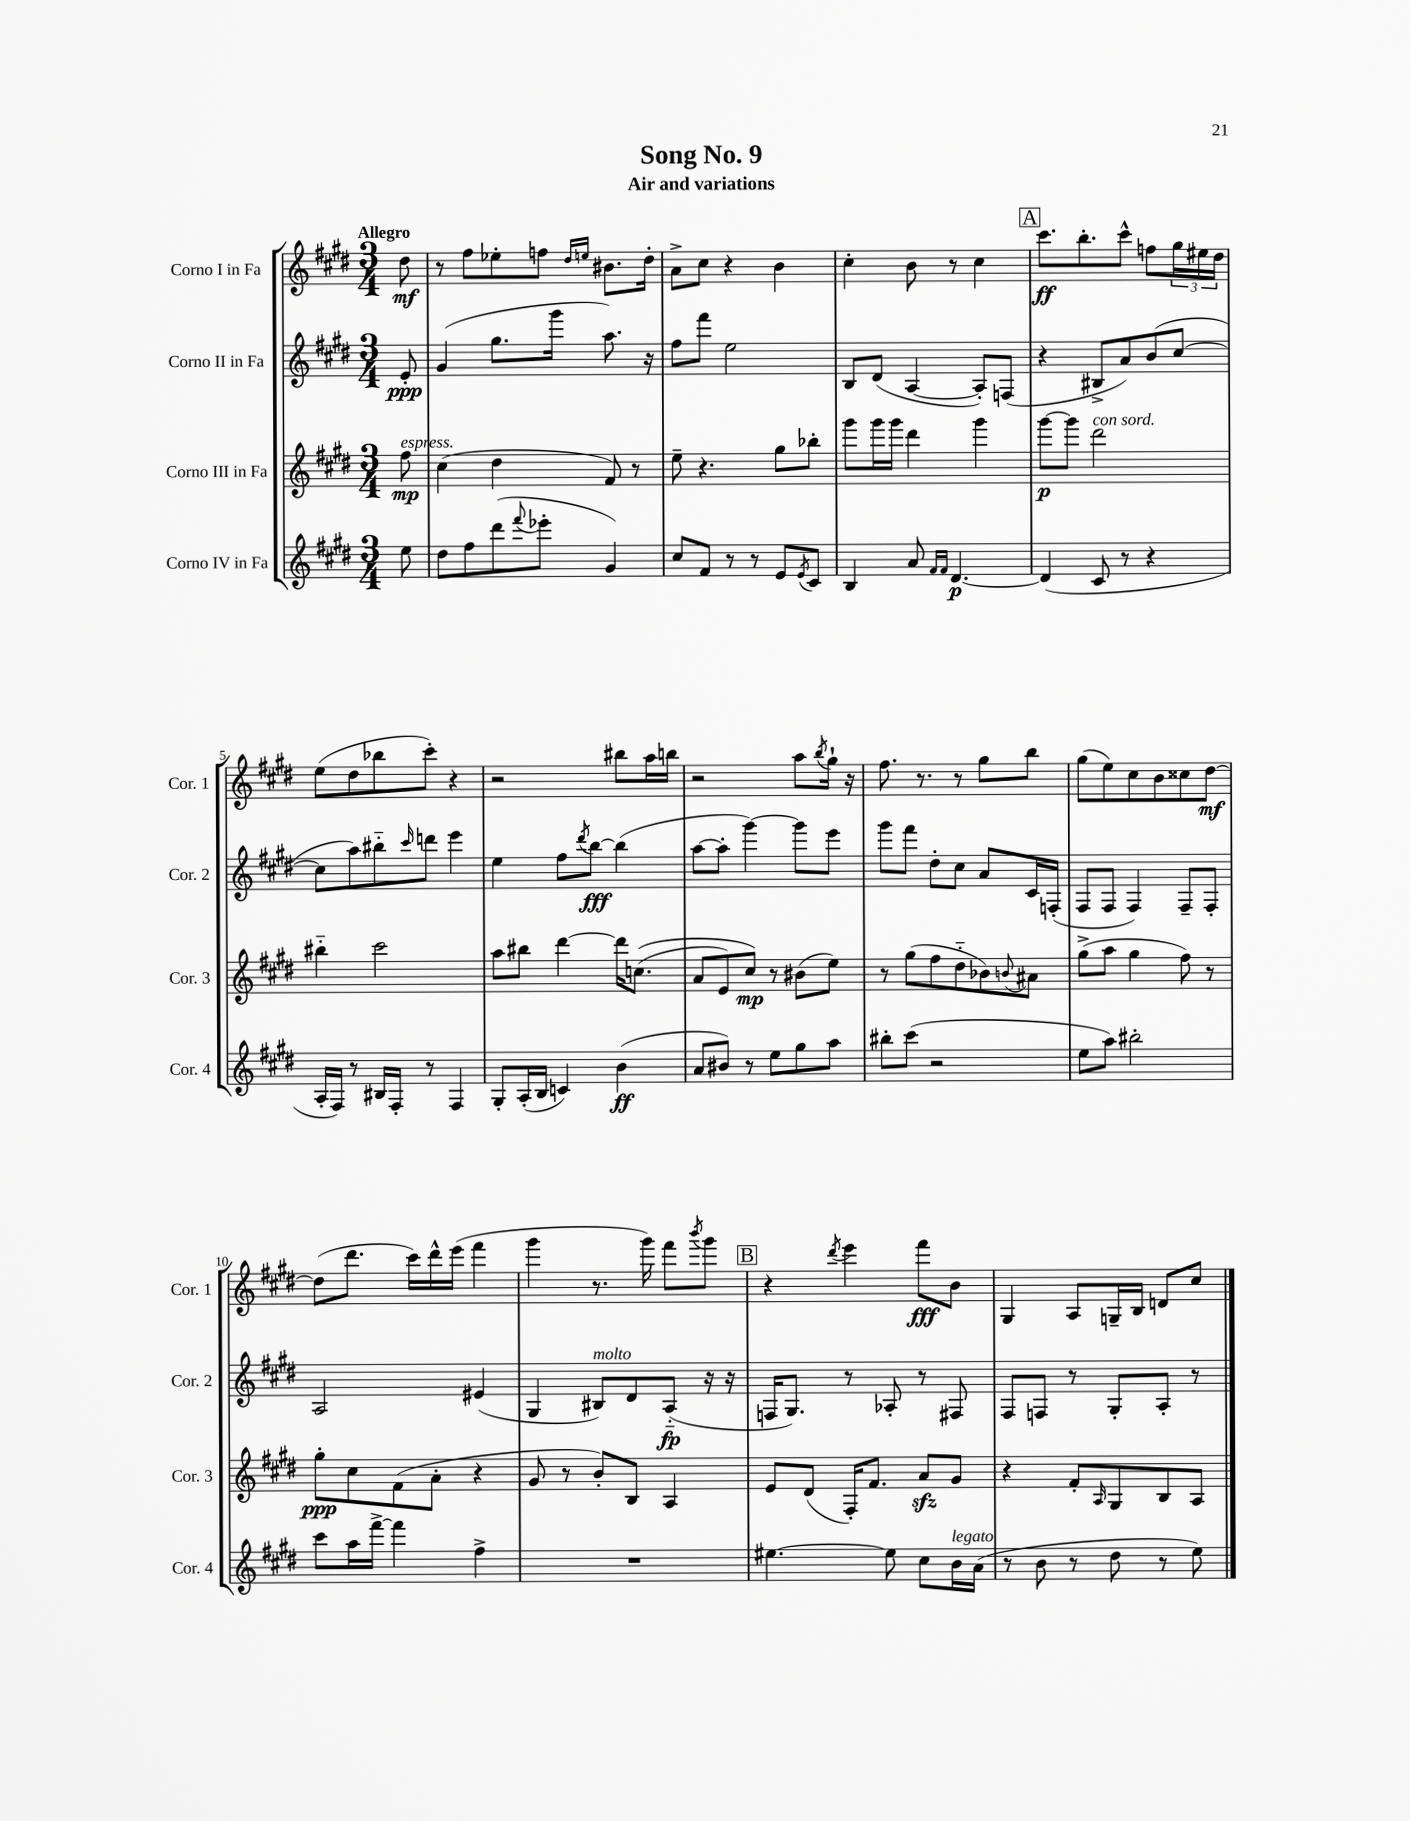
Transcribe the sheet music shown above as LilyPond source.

\header { title = "Song No. 9" subtitle = "Air and variations" }
<<
\new StaffGroup <<
\new Staff = "s0" \with { instrumentName = "Corno I in Fa" shortInstrumentName = "Cor. 1" } {
    \clef treble \key e \major \numericTimeSignature \time 3/4 \partial 8 \tempo "Allegro"
    dis''8\mf |
    r8 fis''8 ees''8-. f''8 \grace { dis''16 e''16 } bis'8. dis''16-. |
    a'8-> cis''8 r4 b'4 |
    cis''4-. b'8 r8 cis''4 |
    \mark \markup { \box "A" } cis'''8.\ff b''8.-. cis'''8-^ f''8 \tuplet 3/2 { gis''16 eis''16 dis''16 } |
    e''8( dis''8 bes''8 cis'''8-.) r4 |
    r2 bis''8 a''16 b''16 |
    r2 a''8 \acciaccatura { b''8 } gis''16-! r16 |
    fis''8. r8. r8 gis''8 b''8 |
    gis''8( e''8) cis''8 b'8 cisis''8 dis''8~\mf |
    dis''8( dis'''8. cis'''16) dis'''16-^ e'''16( fis'''4 |
    gis'''4 r8. gis'''16) fis'''8 \acciaccatura { b'''8 } gis'''8 |
    \mark \markup { \box "B" } r4 \acciaccatura { dis'''8 } e'''4 fis'''8\fff b'8 |
    gis4 a8 g16-- b16 d'8 cis''8 \bar "|." |
}
\new Staff = "s1" \with { instrumentName = "Corno II in Fa" shortInstrumentName = "Cor. 2" } {
    \clef treble \key e \major \numericTimeSignature \time 3/4 \partial 8
    e'8-.\ppp |
    gis'4( gis''8. gis'''16 a''8.) r16 |
    fis''8 fis'''8 e''2 |
    b8 dis'8( a4~ a8-.) f8( |
    \mark \markup { \box "A" } r4 bis8-> a'8) b'8( cis''8~ |
    cis''8 a''8) bis''8-_ \grace { cis'''16 } d'''8 e'''4 |
    e''4 fis''8 \acciaccatura { dis'''8 } b''8~\fff b''4( |
    a''8~ a''8-. gis'''4~) gis'''8 e'''8 |
    gis'''8 fis'''8 dis''8-. cis''8 a'8 cis'16 f16-.( |
    fis8 fis8 fis4) fis8-- fis8-. |
    a2 eis'4( |
    gis4 bis8^\markup { \italic "molto" }) dis'8 a8-_\fp( r16 r16 |
    \mark \markup { \box "B" } f16 gis8.) r8 aes8-. r8 fis8 |
    fis8 f8 r8 gis8-. a8-. r8 \bar "|." |
}
\new Staff = "s2" \with { instrumentName = "Corno III in Fa" shortInstrumentName = "Cor. 3" } {
    \clef treble \key e \major \numericTimeSignature \time 3/4 \partial 8
    fis''8\mp^\markup { \italic "espress." } |
    cis''4( dis''4 fis'8) r8 |
    e''8-- r4. gis''8 bes''8-. |
    gis'''8 gis'''16 gis'''16 dis'''4 gis'''4 |
    \mark \markup { \box "A" } gis'''8~\p gis'''8 dis'''2^\markup { \italic "con sord." } |
    bis''4-_ cis'''2 |
    a''8 bis''8 dis'''4~ dis'''16 c''8.(\( |
    a'8 e'8) cis''8\mp\) r8 bis'8( e''8) |
    r8 gis''8( fis''8 dis''8-_ bes'8) \appoggiatura { b'8 } ais'8 |
    gis''8->( a''8 gis''4 fis''8) r8 |
    gis''8-.\ppp cis''8 fis'8( a'8-. r4 |
    gis'8 r8 b'8-.) b8 a4 |
    \mark \markup { \box "B" } e'8 dis'8( fis16-.) fis'8. a'8\sfz gis'8 |
    r4 fis'8-. \grace { a16 } gis8 b8 a8 \bar "|." |
}
\new Staff = "s3" \with { instrumentName = "Corno IV in Fa" shortInstrumentName = "Cor. 4" } {
    \clef treble \key e \major \numericTimeSignature \time 3/4 \partial 8
    e''8 |
    dis''8 fis''8 dis'''8( \appoggiatura { fis'''8 } ees'''8-. gis'4) |
    cis''8 fis'8 r8 r8 e'8 \acciaccatura { e'8 } cis'8 |
    b4 a'8 \grace { fis'16 fis'16 } dis'4.~\p |
    \mark \markup { \box "A" } dis'4( cis'8 r8 r4 |
    a16-. fis16) r8 bis16 fis16-. r8 fis4 |
    gis8-. a16-.( b16 c'4) b'4\ff( |
    a'8 bis'8) r8 e''8 gis''8 a''8 |
    bis''8-. cis'''8( r2 |
    e''8 a''8) bis''2-. |
    cis'''8 a''16 fis'''16~-> fis'''4 fis''4-> |
    R2. |
    \mark \markup { \box "B" } eis''4.~ eis''8 cis''8 b'16^\markup { \italic "legato" } a'16( |
    r8 b'8 r8 dis''8 r8 e''8) \bar "|." |
}
>>
>>
